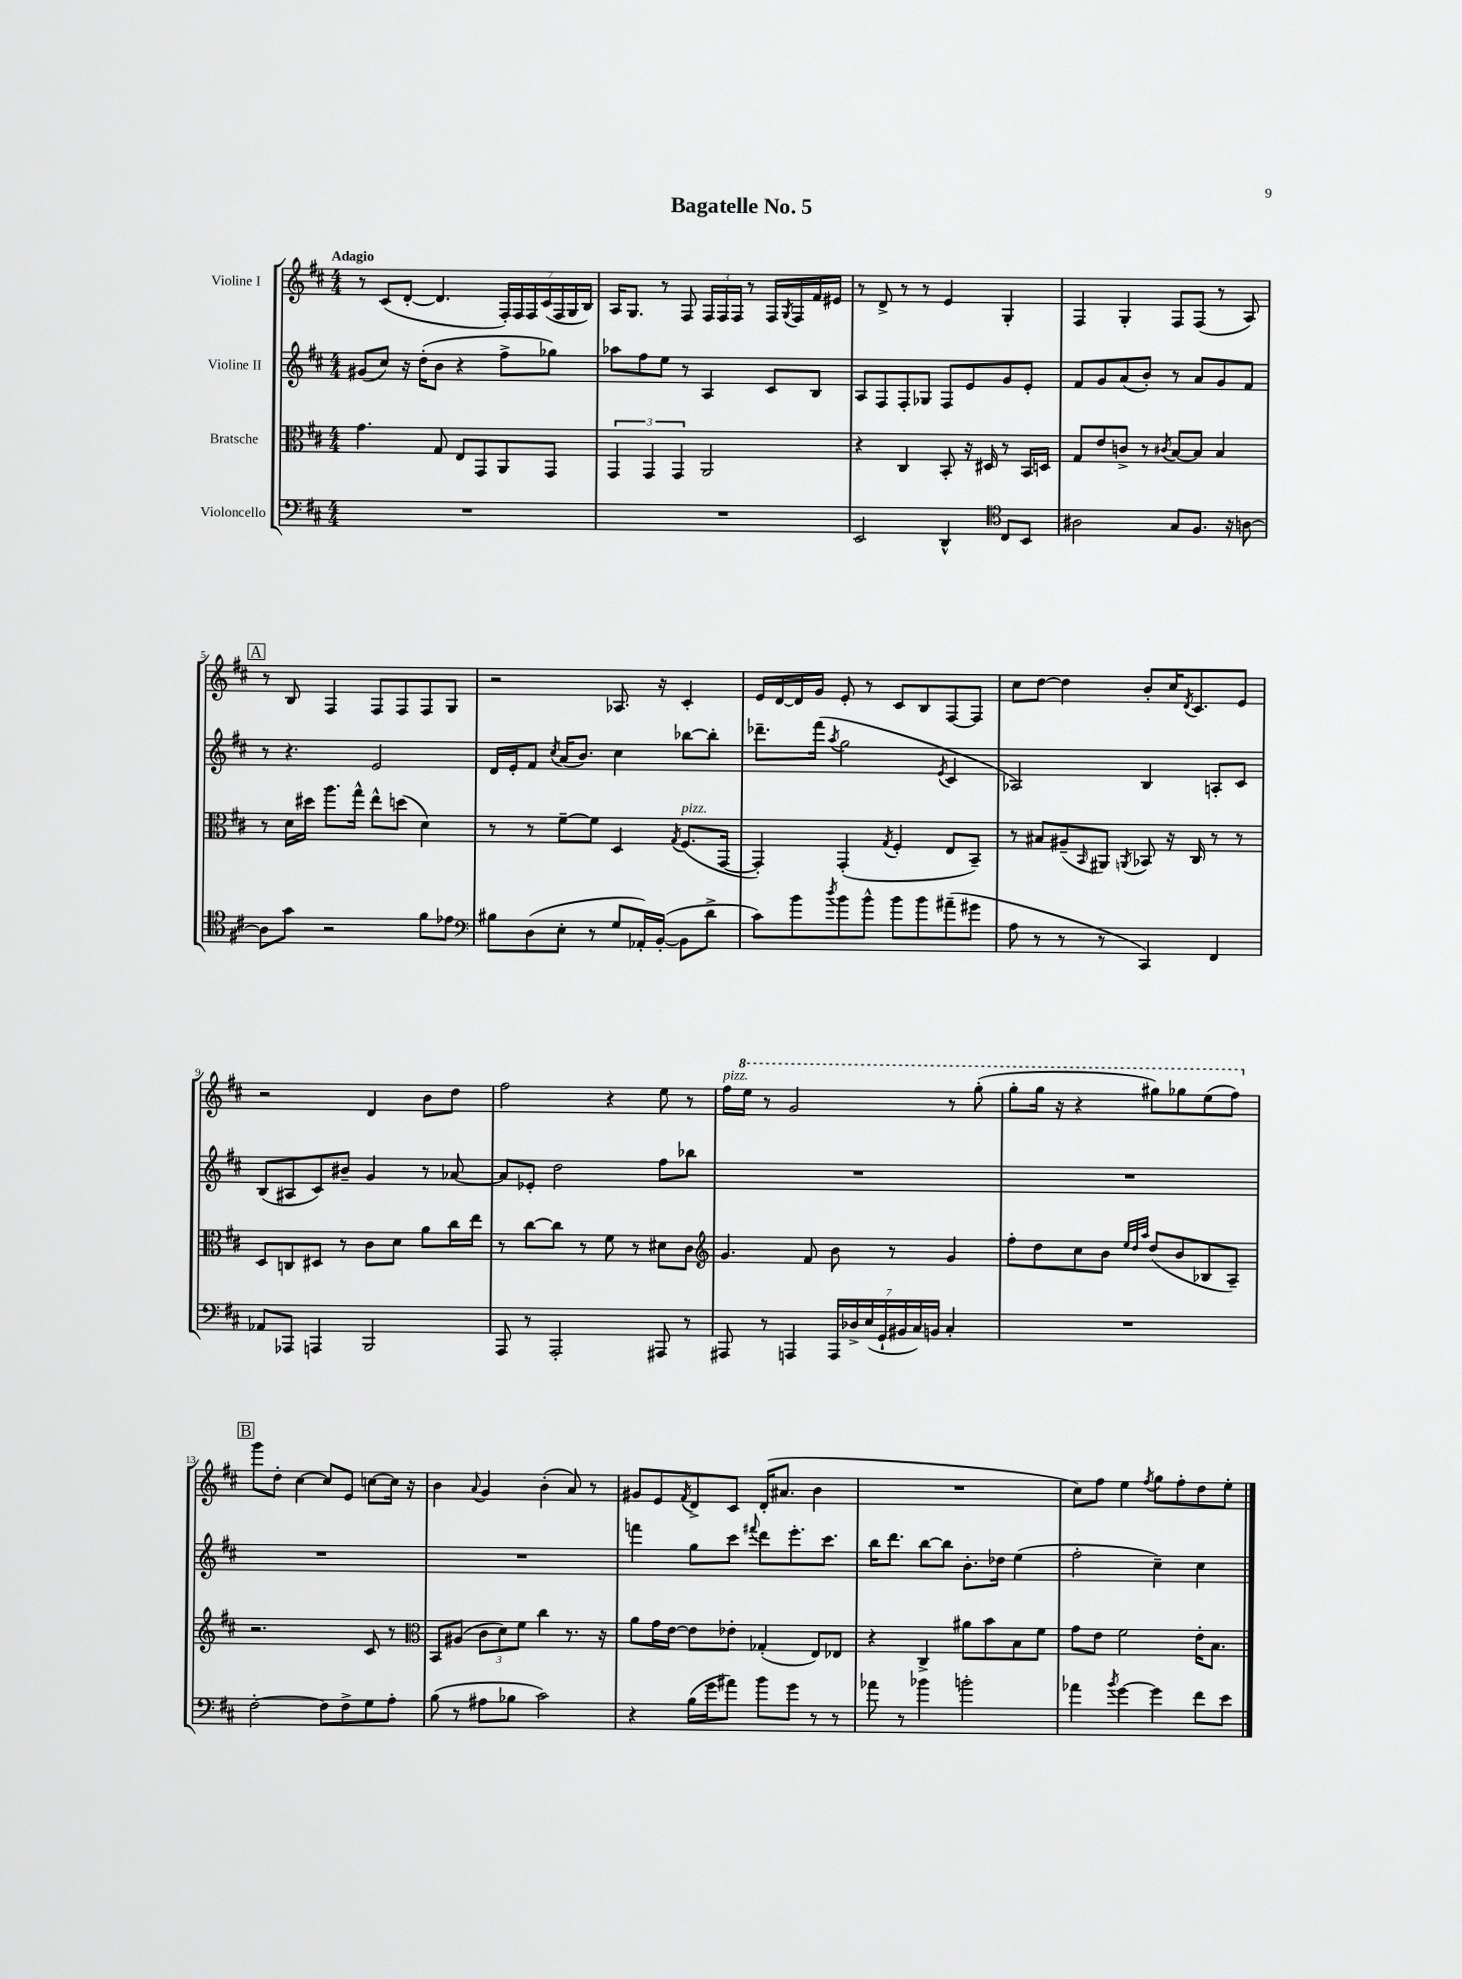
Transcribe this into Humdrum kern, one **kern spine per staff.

**kern	**kern	**kern	**kern
*staff4	*staff3	*staff2	*staff1
*clefF4	*clefC3	*clefG2	*clefG2
*k[f#c#]	*k[f#c#]	*k[f#c#]	*k[f#c#]
*M4/4	*M4/4	*M4/4	*M4/4
1r	4.g	(8g#	8r
.	.	8cc#)	(8c#
.	.	16r	[8d'
.	.	(16dd'	.
.	8G	8b	4.d]
.	8E	4r	.
.	8GG	.	.
.	8AA	8ff#^	28F#')
.	.	.	28F#
.	.	.	28F#
.	.	.	(28c#
.	8GG	8gg-)	.
.	.	.	28F#
.	.	.	28G
.	.	.	28B)
=	=	=	=
1r	6GG	8aa-	16A
.	.	.	8.G
.	.	8ff#	.
.	6GG	.	.
.	.	8ee	8r
.	6GG	.	.
.	.	8r	8F#
.	2AA	4A	24F#
.	.	.	24F#
.	.	.	24F#
.	.	.	8r
.	.	8c#	16F#
.	.	.	8qG
.	.	.	16F#
.	.	8B	16f#
.	.	.	16e#
=	=	=	=
2EE	4r	8A	8r
.	.	8F#	8d^
.	4C#	8F#'	8r
.	.	8G-	8r
4DD^^	8BB'	8F#	4e
.	16r	8e	.
.	16D#	.	.
*clefC4	*	*	*
8C#	8r	8g	4G'
8BB	16BB	8e'	.
.	16D	.	.
=	=	=	=
2A#	8G	8f#	4F#
.	8e	8g	.
.	8c^	(8a	4G'
.	8r	8b')	.
.	8qc#	.	.
8G	[8B	8r	8F#
8.F#	8B]	8a	(8F#
.	4B	8g	8r
16r	.	.	.
[8A	.	8f#	8A)
=	=	=	=
8A]	8r	8r	8r
8g	16d	4.r	8B
.	16dd#	.	.
2r	8.aa	.	4F#
.	16gg^^	.	.
.	8ee^^	2e	8F#
.	(8dd	.	8F#
8f#	4d)	.	8F#
8e-	.	.	8G
=	=	=	=
*clefF4	*	*	*
8B#	8r	16d	2r
.	.	16e'	.
(8D	8r	8f#	.
.	.	8qcc#	.
8E'	[8f#~	(16a	.
.	.	8.b)	.
8r	8f#]	.	.
8G	4D	4cc#	8.A-
16AA-')	.	.	.
([16BB'	.	.	16r
.	8qG	.	.
8BB]	(8.F#	[8bb-	4c#'
8d^	.	8bb-']	.
.	[16GG	.	.
=	=	=	=
8c#)	4GG'])	8.ddd-~	16e
.	.	.	[16d
8b	.	.	16d]
.	.	(16fff#	16g
8qdd	.	8qaa	.
8b	(4GG'	2gg	8e'
8b^^	.	.	8r
.	8qG	.	.
8b	4F#'	.	8c#
8b	.	.	8B
.	.	8qe	.
(8a#~	8E	4c#	[8F#
8g#	8BB~)	.	8F#]
=	=	=	=
8A	8r	2A-)	8cc#
8r	8B#	.	[8dd
8r	(8A#~	.	4dd]
.	16qqBB	.	.
8r	8AA#)	.	.
.	8qAA	.	.
4CC#)	8BB-	4B	8b'
.	16r	.	16cc#
.	.	.	8qd
.	16C#	.	8.c#
4FF#	8r	8A'	.
.	8r	8c#	8e
=	=	=	=
8AA-	8D	(8B	2r
8AAA-	8C	8A#	.
4AAA	8D#	8c#)	.
.	8r	8b#~	.
2BBB	8c#	4g	4d
.	8d	.	.
.	8a	8r	8b
.	16cc#	[8a-	8dd
.	16ee	.	.
=	=	=	=
8AAA	8r	8a-]	2ff#
8r	[8cc#	8e-'	.
2AAA'	8cc#]	2dd	.
.	8r	.	.
.	8f#	.	4r
.	8r	.	.
8AAA#	8d#	8ff#	8ee
8r	8c#	8bb-	8r
=	=	=	=
*	*clefG2	*	*
8AAA#	4.g	1r	16ff#
.	.	.	16eee
8r	.	.	8r
4AAA	.	.	2gg
.	8f#	.	.
28AAA	8b	.	.
28D-^	.	.	.
(28E	.	.	.
28GG`	.	.	.
.	8r	.	.
28BB#	.	.	.
28C#)	.	.	.
28BB	.	.	.
4C#'	4g	.	8r
.	.	.	(8ggg'
=	=	=	=
1r	8ff#'	1r	8ggg'
.	8dd	.	16ggg
.	.	.	16r
.	8cc#	.	4r
.	8b	.	.
.	32qqee	.	.
.	32qqdd	.	.
.	32qqaa	.	.
.	(8dd	.	8ggg#)
.	8b	.	8ggg-
.	8B-	.	(8eee
.	8A~)	.	8fff#)
=	=	=	=
[2F#'	2.r	1r	8ggg
.	.	.	8dd'
.	.	.	[4cc#
8F#]	.	.	8cc#]
8F#^	.	.	8e
8G	8c#	.	[8cc
8A'	8r	.	16cc]
.	.	.	16r
=	=	=	=
*	*clefC3	*	*
(8B	8BB	1r	4b
8r	(8A#	.	.
.	.	.	8qqa
8A#	12c#	.	4g
.	12d)	.	.
8B-	.	.	.
.	12f#	.	.
2c#)	4cc#	.	(4b'
.	8.r	.	8a)
.	.	.	8r
.	16r	.	.
=	=	=	=
4r	8a	4fff	8g#
.	16g	.	8e
.	[16e	.	.
.	.	.	8qf#
(16B	8e]	8gg	8d^
16g	.	.	.
8a#)	8e-'	8ccc#	8c#
.	.	8qqfff#	.
8b	(4G-'	8ddd	(16d'
.	.	.	8.a#
8g	.	8.eee'	.
8r	8E)	.	4b
.	.	8.ccc#	.
8r	8E-	.	.
=	=	=	=
8a-	4r	16bb	1r
.	.	8.ddd	.
8r	.	.	.
4b-	4C#^	[8bb	.
.	.	8bb]	.
2b'	8a#	8.b'	.
.	8b	.	.
.	.	16dd-	.
.	8B	(4ee	.
.	8f#	.	.
=	=	=	=
4a-	8g	2ff#'	8cc#)
.	8e	.	8ff#
8qb	.	.	.
[4g	2f#	.	4ee
.	.	.	8qff#
4g]	.	4cc#~)	8gg
.	.	.	8ff#'
8f#	16e'	4cc#	8dd
.	8.B	.	.
8e	.	.	8ee'
==	==	==	==
*-	*-	*-	*-
